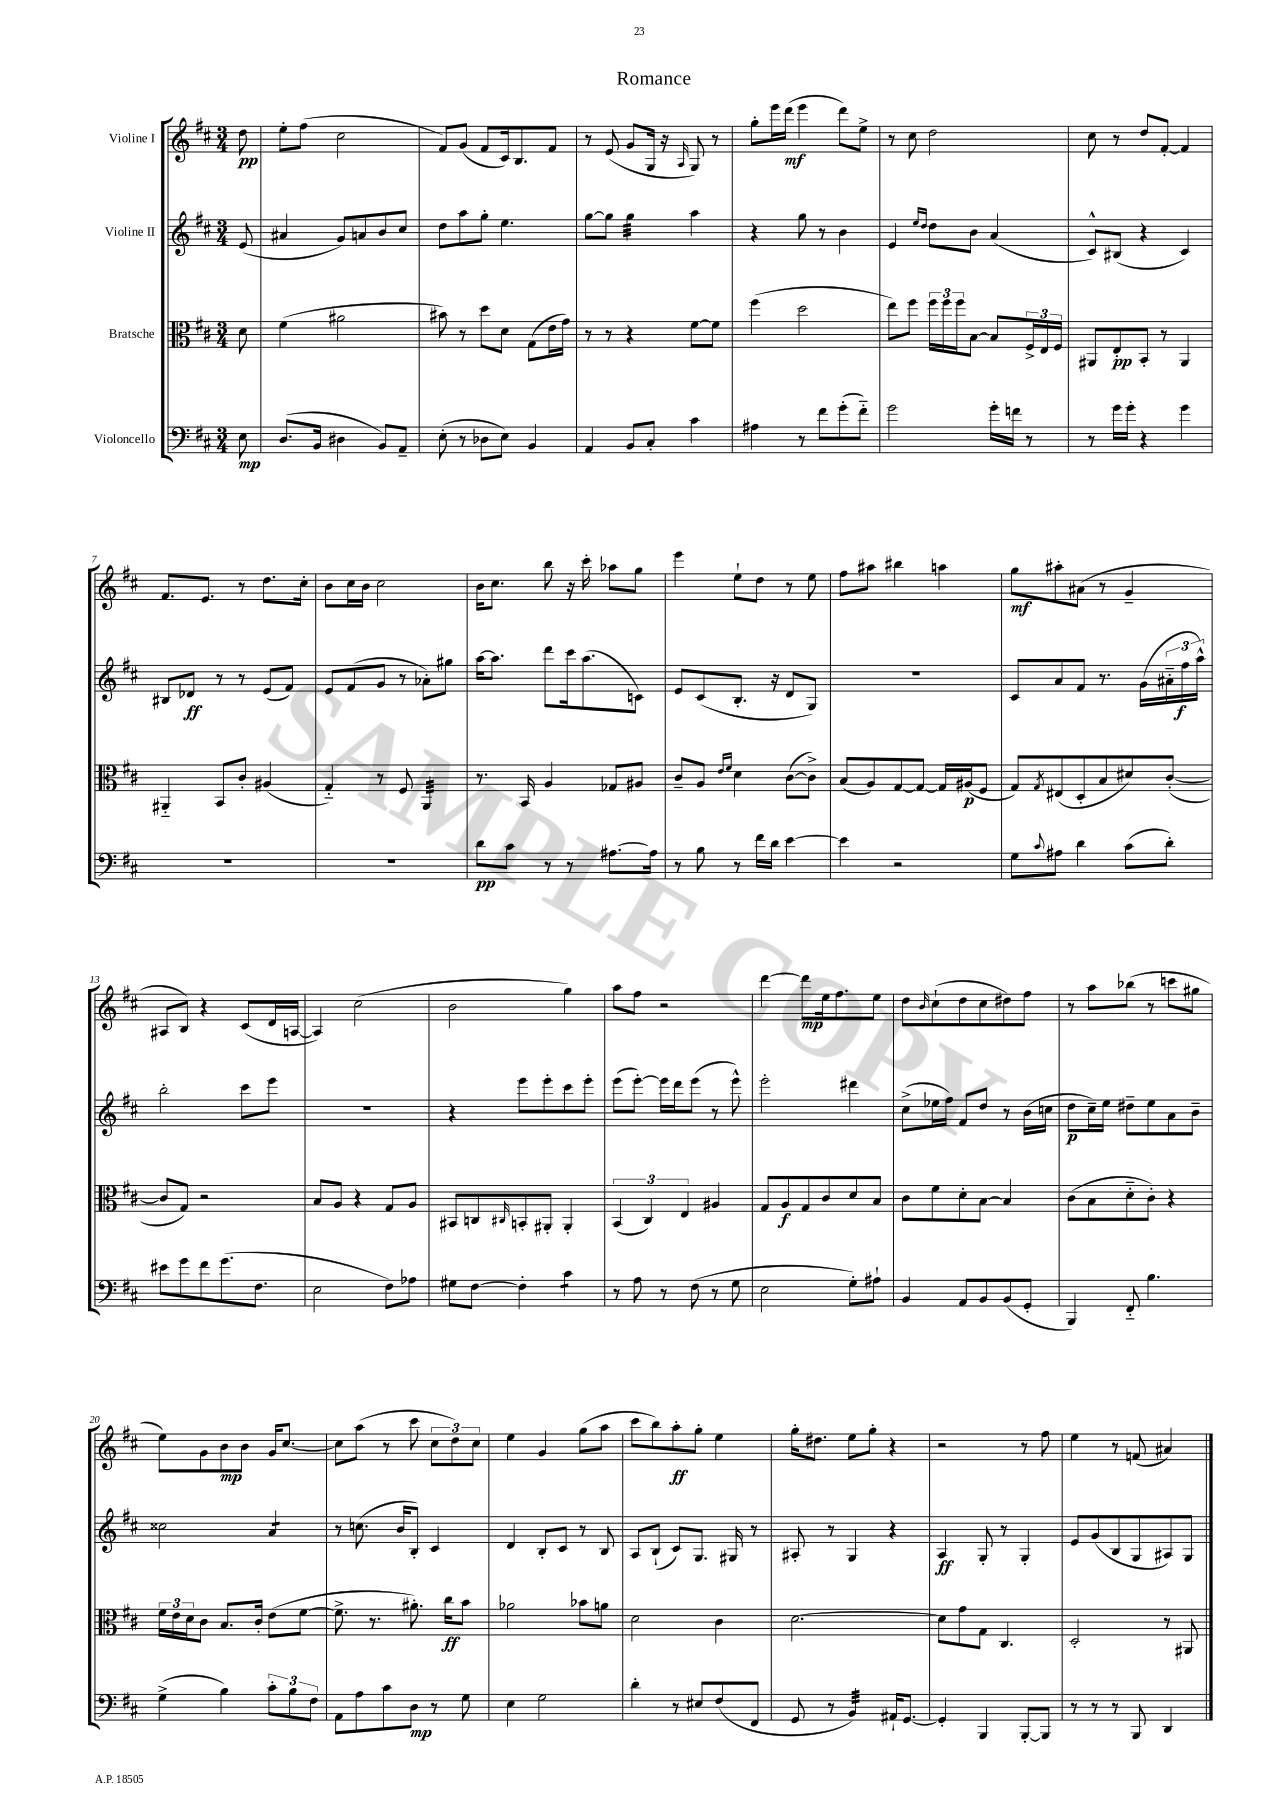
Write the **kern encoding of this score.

**kern	**kern	**kern	**kern
*staff4	*staff3	*staff2	*staff1
*clefF4	*clefC3	*clefG2	*clefG2
*k[f#c#]	*k[f#c#]	*k[f#c#]	*k[f#c#]
*M3/4	*M3/4	*M3/4	*M3/4
8E\	8d\	(8e/	8dd\
=	=	=	=
(8.D/L	(4f#\	4a#/	8ee'\L
.	.	.	(8ff#\J
16BB/Jk	.	.	.
4D#\	2a#\	8g/L)	2cc#\
.	.	8a/	.
8BB/L)	.	8b/	.
8AA~/J	.	8cc#/J	.
=	=	=	=
(8E'\	8b#\)	8dd\L	8f#/L)
8r	8r	8aa\	(8g/J
8D-\L	8dd\L	8gg'\J	8f#/L
8E\J)	8d\J	4.ee\	16c#/k)
.	.	.	8.B/
4BB/	(8G\L	.	.
.	16e\L	.	8f#/J
.	16g\JJ)	.	.
=	=	=	=
4AA/	8r	[8gg\L	8r
.	8r	8gg\]J	(8e/
8BB/L	4r	4gg\	8g/L
8C#'/J	.	.	16G/Jk
.	.	.	16r
.	.	.	16qqA/
4c#\	[8f#\L	4aa\	8G/)
.	8f#\]J	.	8r
=	=	=	=
4A#\	(4ff#\	4r	8gg'\L
.	.	.	16eee\L
.	.	.	(16ddd\JJ
8r	2dd\	8gg\	4eee\
8f#\L	.	8r	.
(8g'\	.	4b\	8ddd\L)
8f#'~\J)	.	.	8ee^\J
=	=	=	=
2g\	8ee\L)	4e/	8r
.	8ff#\J	.	8cc#\
.	.	16qqee/LL	.
.	.	16qqdd/JJ	.
.	24ff#\LL	8dd\L	2dd\
.	24ff#\	.	.
.	24ff#\J	.	.
.	[8B\J	8b\J	.
16g'\LL	8B/]L	(4a/	.
16f\JJ	.	.	.
8r	24F#^/L	.	.
.	24E/	.	.
.	24F#/JJ	.	.
=	=	=	=
8r	8AA#/L	8c#^^/L)	8cc#\
16g\LL	8E'/	(8B#/J	8r
16g'\JJ	.	.	.
4r	8BB'/J	4r	8dd/L
.	8r	.	[8f#'/J
4g\	4AA#/	4c#/)	4f#/]
=	=	=	=
2.r	4AA#'~/	8B#/L	8.f#/L
.	.	8d-/J	.
.	.	.	8.e/J
.	8BB/L	8r	.
.	8c#'/J	8r	8r
.	(4A#/	(8e/L	8.dd\L
.	.	8f#/J)	.
.	.	.	16cc#'\Jk
=	=	=	=
2.r	4G'~/)	8e/L	8b\L
.	.	(8f#/	16cc#\L
.	.	.	16b\JJ
.	8r	8g/J	2cc#\
.	8F#/	8r	.
.	4AA/	8a-'\L)	.
.	.	8gg#\J	.
=	=	=	=
8d\L	8.r	[16aa\LK	16b\LK
.	.	8.aa\]J	8.cc#\J
8c#\J	.	.	.
.	16BB/	.	.
8r	4A/	8ddd\L	8bb\
8r	.	16ccc#\k	16r
.	.	(8.aa\	16ccc#'\
[8.A#\L	8G-/L	.	8aa-\L
.	8A#/J	8c\J)	8gg\J
16A#\]Jk	.	.	.
=	=	=	=
8r	8c#~/L	8e/L	4eee\
8B\	8A/J	(8c#/	.
.	16qqe/LL	.	.
.	16qqf#/JJ	.	.
8r	4d\	8.B'/J	8ee`\L
16f#\LL	.	.	8dd\J
16d\JJ	.	16r	.
[4e\	([8c#\L	8d/L	8r
.	8c#^\]J)	8G/J)	8ee\
=	=	=	=
4e\]	(8B/L	2.r	8ff#\L
.	8A/)	.	8aa#\J
2r	[8G/	.	4bb#\
.	8G/_J	.	.
.	16G/]LL	.	4aa\
.	(16A#/J	.	.
.	8F#/J	.	.
=	=	=	=
8G\L	8G/L)	8c#/L	8gg\L
8qqc#/	8qG/	.	.
8A#\J	(8E#/	8a/	8aa#'\
4d\	8D'/	8f#/J	(8a#\J
.	8B/	8.r	8r
(8c#\L	8d#/)	.	4g~/
.	.	(16g\LL	.
8d'\J)	([8c#'/J	24a#'~\	.
.	.	24ff#\	.
.	.	24aa^^\JJ)	.
=	=	=	=
8e#\L	8c#/]L	2bb'\	8A#/L
8g\	8G/J)	.	8B/J)
8f#\	2r	.	4r
(8.g\	.	.	.
.	.	8ccc#\L	(8c#/L
8.F#\J	.	.	.
.	.	8eee\J	16d/L
.	.	.	[16A/JJ
=	=	=	=
2E\	8B/L	2.r	4A/])
.	8A/J	.	.
.	4r	.	(2cc#\
8F#\L)	8G/L	.	.
8A-\J	8A/J	.	.
=	=	=	=
8G#\L	8BB#/L	4r	2b\
[8F#\J	8C/	.	.
.	16qqC#/	.	.
4F#'\]	8BB'/	8eee\L	.
.	8AA#'/J	8eee'\	.
4c#\	4AA#'/	8ccc#\	4gg\)
.	.	8eee'\J	.
=	=	=	=
8r	(6BB/	(8eee\L	8aa\L
8A\	.	[8eee'\J)	8ff#\J
.	6C#/)	.	.
8r	.	16eee\]LL	2r
.	.	16ddd\J	.
.	6E/	.	.
(8F#\	.	(8eee\J	.
8r	4A#/	8r	.
8G\	.	8eee^^\)	.
=	=	=	=
2E\	8G/L	2eee'\	[4ddd\
.	8A/	.	.
.	8G/	.	8ddd\]L
.	8c#/	.	16ee\k
.	.	.	8.ff#\
8G'\L)	8d/	4ddd#\	.
8A#`\J	8B/J	.	8ee\J
=	=	=	=
4BB/	8c#\L	(8cc#^\L	8dd\L
.	.	.	16qqb/
.	8f#\	16ee-\L	(8cc#`\
.	.	16ff#\JJ)	.
8AA/L	8d'\	8f#/L	8dd\
8BB/	[8B\J	8dd/J	8cc#\
(8BB/	4B/]	8r	8dd#\)
8GG'/J	.	(16b\LL	8ff#\J
.	.	16cc\JJ	.
=	=	=	=
4BBB/)	(8c#\L	8dd\L	8r
.	8B\	16cc#~\L)	8aa\L
.	.	16ee\JJ	.
8FF#'~/	8d'~\	8dd#~\L	(8bb-\J
4.B\	8c#'\J)	8ee\	8r
.	4r	8a\	8ccc\L
.	.	8b~\J	8gg#\J
=	=	=	=
(4G^\	24f#\LL	2cc##\	8ee\L)
.	24e\	.	.
.	24d\J	.	.
.	8c#\J	.	8g\
4B\)	8.B/L	.	8b\
.	.	.	8b\J
.	16c#'/Jk	.	.
12c#'\L	(8e\L	4a/	16g/LK
.	.	.	[8.cc#/J
12B\	.	.	.
.	[8f#\J	.	.
12F#\J	.	.	.
=	=	=	=
8AA\L	8.f#^\]	8r	8cc#\]L
8A\	.	(8.cc\	(8aa\J
.	8.r	.	.
8c#\	.	.	8r
.	.	16b/LK	.
8D\J	8.a#'\)	8B'/J)	8ccc#\
8r	.	4c#/	12cc#\L
.	16cc#\LK	.	.
.	.	.	12dd\)
8G\	8b\J	.	.
.	.	.	12cc#\J
=	=	=	=
4E\	2a-\	4d/	4ee\
2G\	.	8B'/L	4g/
.	.	8c#/J	.
.	8b-\L	8r	(8gg\L
.	8a\J	8B/	8aa\J
=	=	=	=
4d'\	2d\	8A/L	8ccc#\L
.	.	(8B`/J	8bb\)
8r	.	8c#/L)	8aa'\
8E#/L	.	8.G/J	8gg'\J
(8F#/	4c#\	.	4ee\
.	.	16G#/	.
8FF#/J	.	8r	.
=	=	=	=
8GG/	[2.d\	8A#'/	16gg'\LK
.	.	.	8.dd#\J
8r	.	8r	.
4BB/)	.	4G/	8ee\L
.	.	.	8gg'\J
16AA#`/LK	.	4r	4r
[8.GG/J	.	.	.
=	=	=	=
4GG'/]	8d\]L	4A/	2r
.	8g\	.	.
4BBB/	8G\J	8G'/	.
.	4.C#/	8r	.
[8BBB'/L	.	4G'/	8r
8BBB/]J	.	.	8ff#\
=	=	=	=
8r	2D'/	8e/L	4ee\
8r	.	(8g/	.
8r	.	8B/	8r
8BBB/	.	8G/	(8f/
4DD/	8r	8A#/)	4a#/)
.	8AA#/	8G/J	.
==	==	==	==
*-	*-	*-	*-
